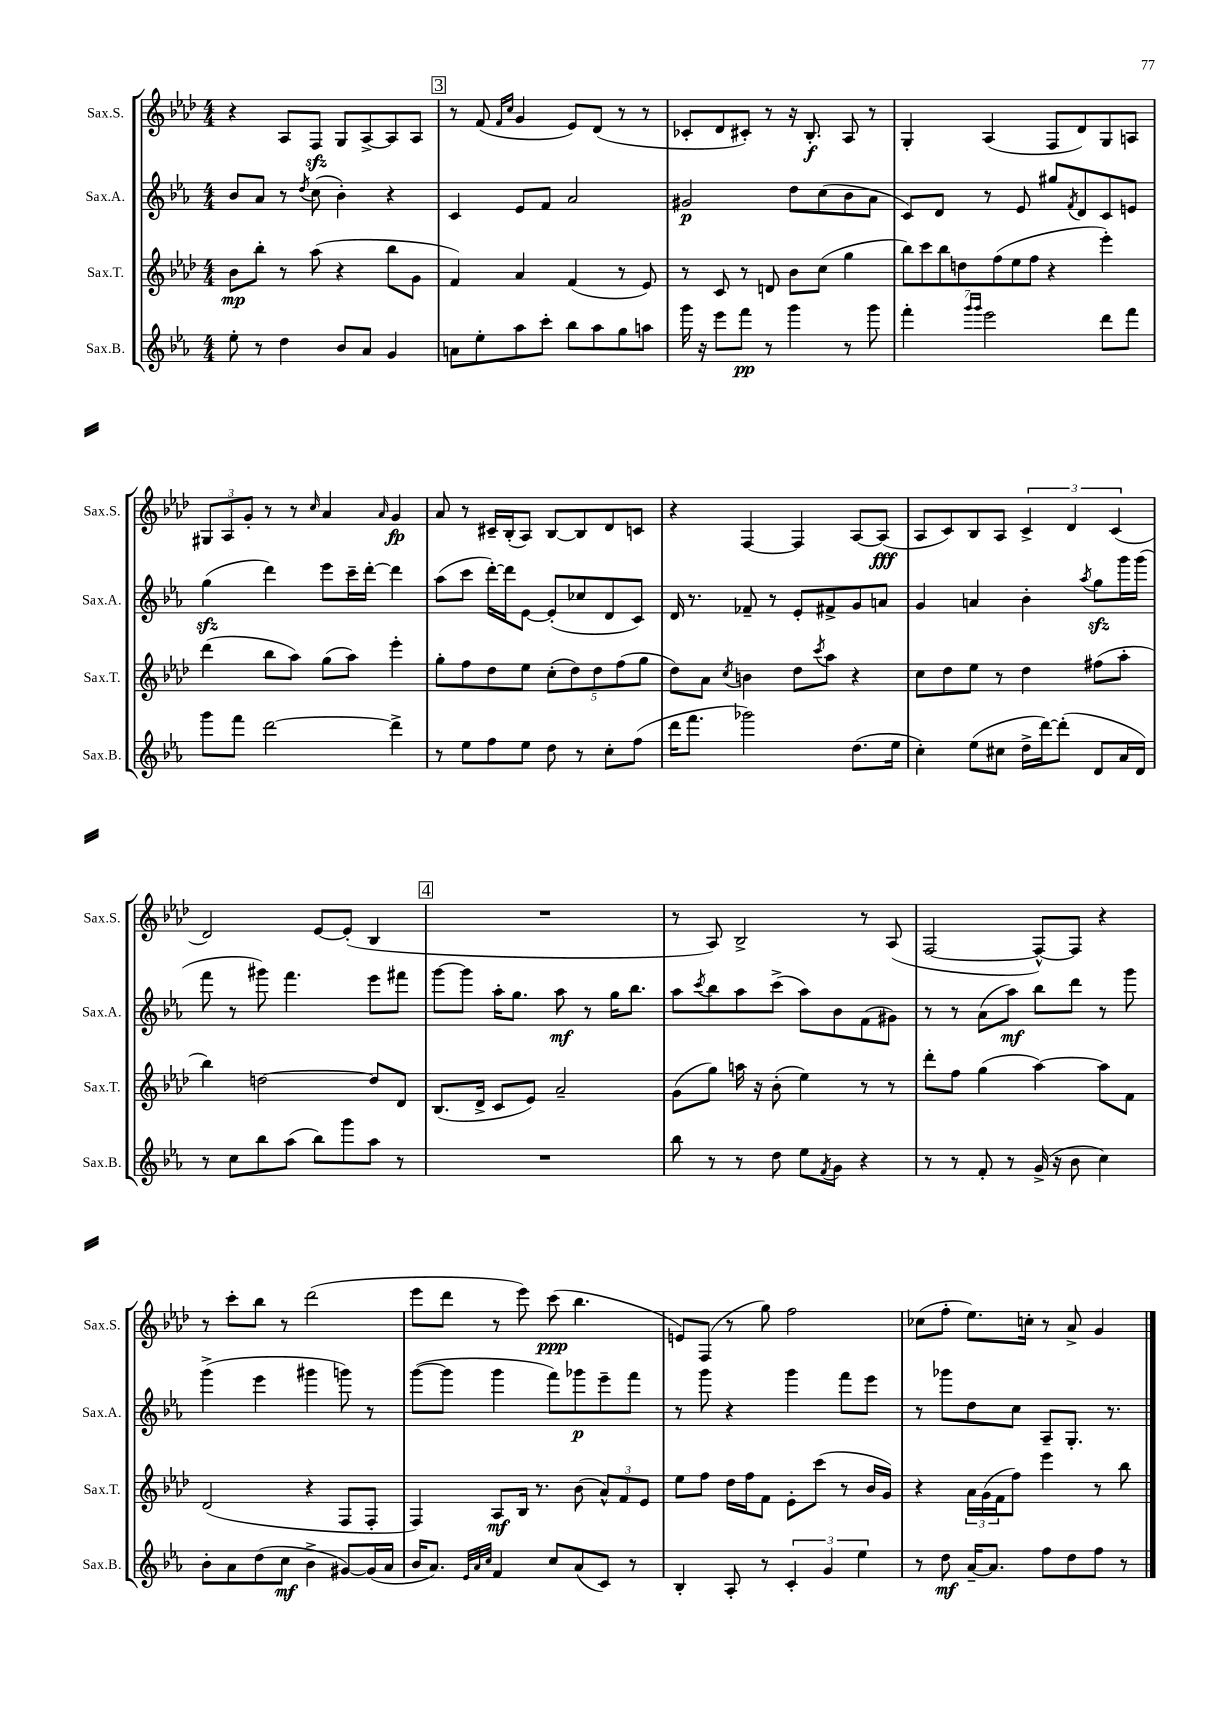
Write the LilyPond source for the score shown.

<<
\new StaffGroup <<
\new Staff = "s0" \with { instrumentName = "Sax.S." shortInstrumentName = "Sax.S." } {
    \clef treble \key aes \major \numericTimeSignature \time 4/4
    r4 aes8 f8\sfz g8 aes8~-> aes8 aes8 |
    \mark \markup { \box "3" } r8 f'8( \grace { f'16 c''16 } g'4 ees'8) des'8( r8 r8 |
    ces'8-. des'8 cis'8-.) r8 r16 bes8.-.\f aes8 r8 |
    g4-. aes4( f8 des'8) g8 a8 |
    \tuplet 3/2 { gis8 aes8 g'8-. } r8 r8 \grace { c''16 } aes'4 \grace { aes'16 } g'4\fp |
    aes'8 r8 cis'16-- bes16-.( aes8) bes8~ bes8 des'8 c'8 |
    r4 f4~ f4 aes8~ aes8\fff( |
    aes8 c'8) bes8 aes8 \tuplet 3/2 { c'4-> des'4 c'4( } |
    des'2) ees'8~ ees'8-.( bes4 |
    \mark \markup { \box "4" } R1 |
    r8 aes8) bes2-> r8 aes8( |
    f2~ f8~-^) f8 r4 |
    r8 c'''8-. bes''8 r8 des'''2( |
    ees'''8 des'''8 r8 ees'''8) c'''8\ppp( bes''4. |
    e'8) f8( r8 g''8) f''2 |
    ces''8( f''8-. ees''8.) c''16-. r8 aes'8-> g'4 \bar "|." |
}
\new Staff = "s1" \with { instrumentName = "Sax.A." shortInstrumentName = "Sax.A." } {
    \clef treble \key ees \major \numericTimeSignature \time 4/4
    bes'8 aes'8 r8 \acciaccatura { d''8 } c''8( bes'4-.) r4 |
    \mark \markup { \box "3" } c'4 ees'8 f'8 aes'2 |
    gis'2\p d''8 c''8( bes'8 aes'8 |
    c'8) d'8 r8 ees'8 gis''8 \acciaccatura { f'8 } d'8 c'8 e'8 |
    g''4\sfz( d'''4) ees'''8 c'''16-- d'''16~-. d'''4 |
    aes''8( c'''8 d'''16~-.) d'''16 ees'8~ ees'8-.( ces''8 d'8 c'8) |
    d'16 r8. fes'8-- r8 ees'8-. fis'8-> g'8 a'8 |
    g'4 a'4 bes'4-. \acciaccatura { aes''8 } g''8\sfz g'''16 g'''16( |
    f'''8 r8 gis'''8) f'''4. ees'''8 fis'''8 |
    \mark \markup { \box "4" } g'''8~ g'''8 aes''16-. g''8. aes''8\mf r8 g''16 bes''8. |
    aes''8 \acciaccatura { c'''8 } bes''8 aes''8 c'''8->( aes''8) bes'8 f'8( gis'8) |
    r8 r8 aes'8( aes''8\mf) bes''8 d'''8 r8 g'''8 |
    g'''4->( ees'''4 gis'''4 g'''8) r8 |
    g'''8~( g'''8 g'''4 f'''8) ges'''8\p ees'''8-- f'''8 |
    r8 g'''8 r4 g'''4 f'''8 ees'''8 |
    r8 ges'''8 d''8 c''8 aes8-- g8.-. r8. \bar "|." |
}
\new Staff = "s2" \with { instrumentName = "Sax.T." shortInstrumentName = "Sax.T." } {
    \clef treble \key aes \major \numericTimeSignature \time 4/4
    bes'8\mp bes''8-. r8 aes''8( r4 bes''8 g'8 |
    \mark \markup { \box "3" } f'4) aes'4 f'4( r8 ees'8) |
    r8 c'8 r8 d'8 bes'8 c''8( g''4 |
    \tuplet 7/4 { bes''8) c'''8 bes''8 d''8 f''8( ees''8 f''8 } r4 ees'''4-.) |
    des'''4( bes''8 aes''8) g''8( aes''8) ees'''4-. |
    g''8-. f''8 des''8 ees''8 \tuplet 5/4 { c''8-.( des''8) des''8 f''8( g''8 } |
    des''8) aes'8 \acciaccatura { c''8 } b'4 des''8 \acciaccatura { c'''8 } aes''8 r4 |
    c''8 des''8 ees''8 r8 des''4 fis''8( aes''8-. |
    bes''4) d''2~ d''8 des'8 |
    \mark \markup { \box "4" } bes8.( des'16-> c'8 ees'8) aes'2-- |
    g'8( g''8) a''16 r16 bes'8-.( ees''4) r8 r8 |
    des'''8-. f''8 g''4( aes''4~) aes''8 f'8 |
    des'2( r4 f8 f8-. |
    f4) aes8\mf bes16 r8. bes'8( \tuplet 3/2 { aes'8-^) f'8 ees'8 } |
    ees''8 f''8 des''16 f''16 f'8 ees'8-. c'''8( r8 bes'16 g'16) |
    r4 \tuplet 3/2 { aes'16 g'16( f'16 } f''8) ees'''4 r8 bes''8 \bar "|." |
}
\new Staff = "s3" \with { instrumentName = "Sax.B." shortInstrumentName = "Sax.B." } {
    \clef treble \key ees \major \numericTimeSignature \time 4/4
    ees''8-. r8 d''4 bes'8 aes'8 g'4 |
    \mark \markup { \box "3" } a'8 ees''8-. aes''8 c'''8-. bes''8 aes''8 g''8 a''8 |
    g'''16 r16 ees'''8 f'''8\pp r8 g'''4 r8 g'''8 |
    f'''4-. \grace { g'''16 g'''16 } ees'''2 d'''8 f'''8 |
    g'''8 f'''8 d'''2~ d'''4-> |
    r8 ees''8 f''8 ees''8 d''8 r8 c''8-. f''8( |
    d'''16 f'''8. ges'''2) d''8.( ees''16 |
    c''4-.) ees''8( cis''8 d''16-> d'''16~) d'''8-.( d'8 aes'16 d'16) |
    r8 c''8 bes''8 aes''8( bes''8) g'''8 aes''8 r8 |
    \mark \markup { \box "4" } R1 |
    bes''8 r8 r8 d''8 ees''8 \acciaccatura { f'8 } g'8 r4 |
    r8 r8 f'8-. r8 g'16->( r16 bes'8 c''4) |
    bes'8-. aes'8 d''8( c''8\mf bes'4-> gis'8~) gis'16( aes'16 |
    bes'16 aes'8.) \grace { ees'32 aes'32 c''32 } f'4 c''8 aes'8( c'8) r8 |
    bes4-. aes8-. r8 \tuplet 3/2 { c'4-. g'4 ees''4 } |
    r8 d''8\mf aes'16~-- aes'8. f''8 d''8 f''8 r8 \bar "|." |
}
>>
>>
\layout { \context { \Score \remove "Bar_number_engraver" } }
